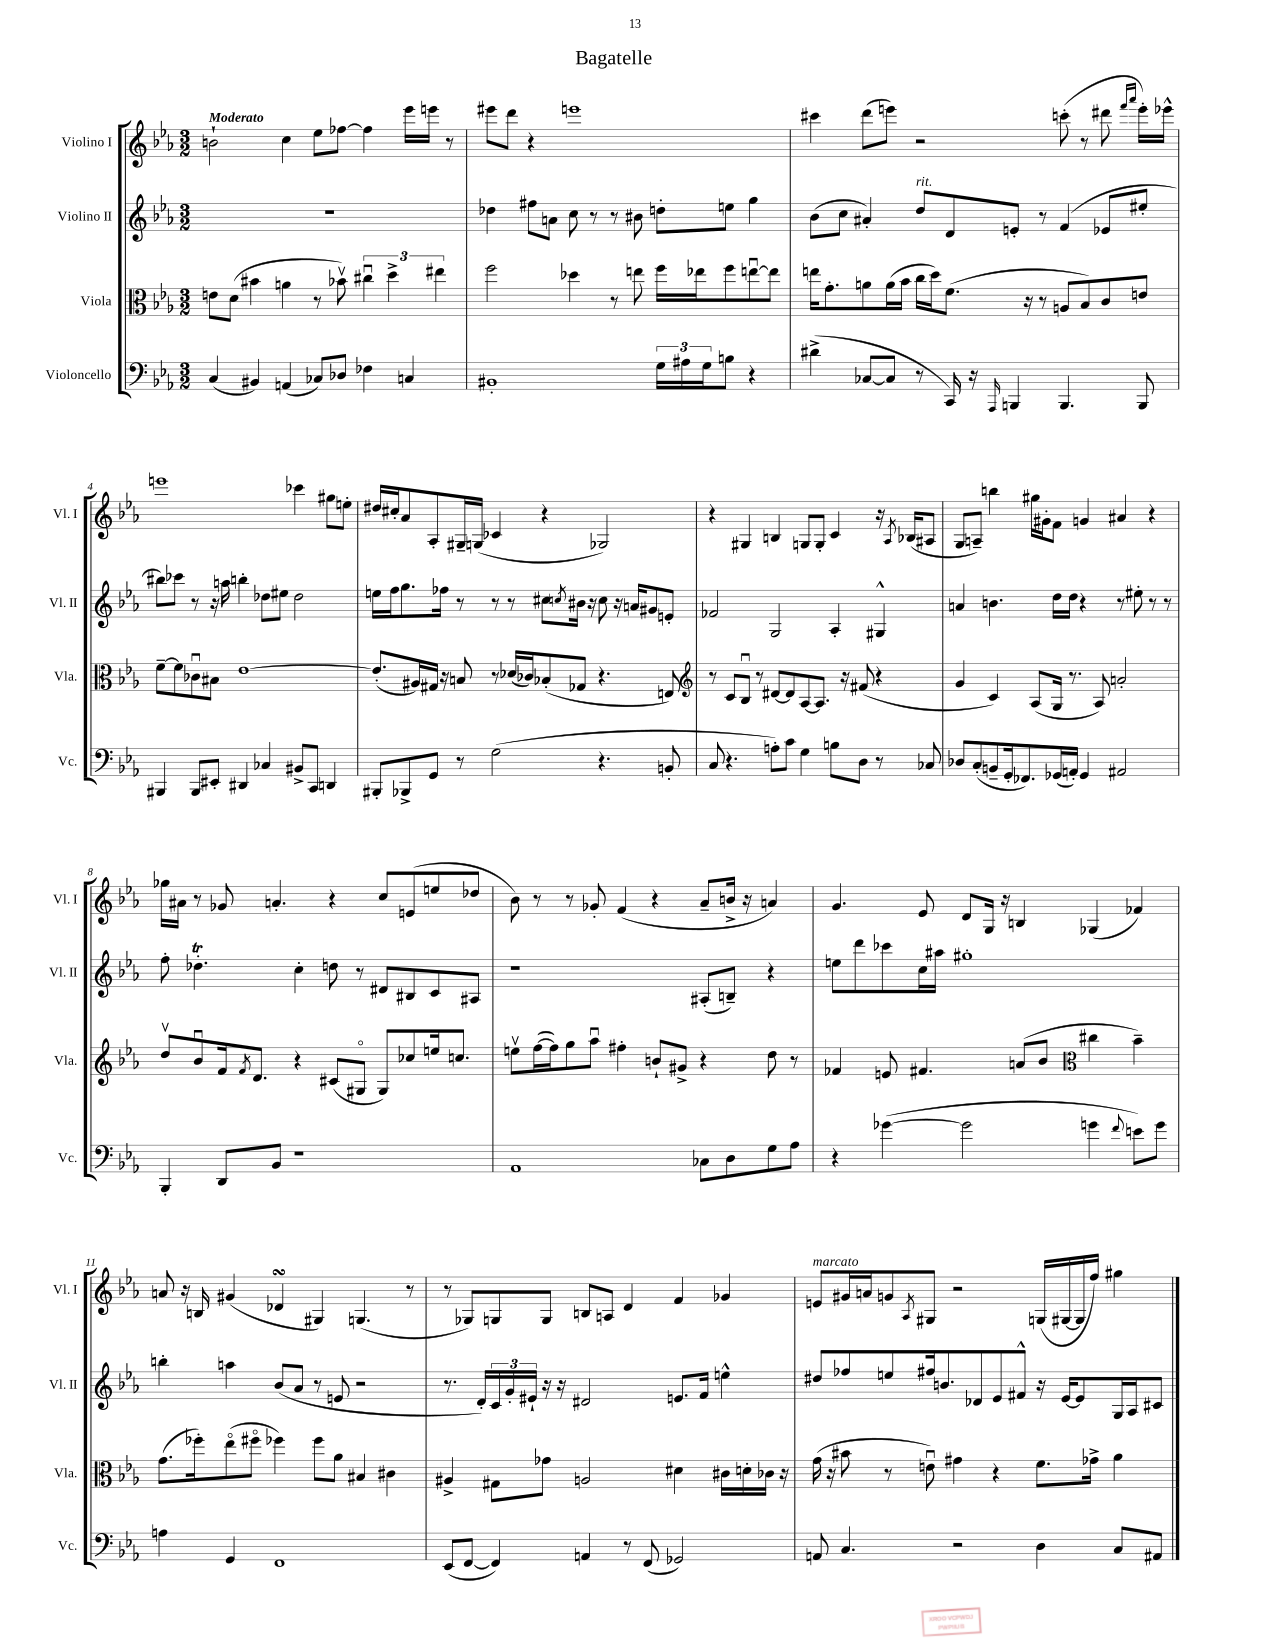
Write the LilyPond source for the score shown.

\header { title = "Bagatelle" }
<<
\new StaffGroup <<
\new Staff = "s0" \with { instrumentName = "Violino I" shortInstrumentName = "Vl. I" } {
    \clef treble \key ees \major \numericTimeSignature \time 3/2 \tempo "Moderato"
    b'2-! c''4 ees''8 fes''8~ fes''4 ees'''16 e'''16 r8 |
    eis'''8 d'''8 r4 e'''1 |
    cis'''4 d'''8( e'''8) r2 c'''8-.( r8 dis'''8 \grace { f'''16 aes'''16 } e'''16-.) ees'''16-^ |
    e'''1 ces'''4 gis''8 e''8-. |
    dis''16 cis''16-. aes'8 aes8-. gis16-- g16( ces'4 r4 ges2) |
    r4 gis4 b4 g8 g8-. c'4 r16 \acciaccatura { aes8 } bes16( ais8 |
    g8 a8--) b''4 gis''16 gis'16-. f'8 g'4 ais'4 r4 |
    ges''16 ais'16 r8 ges'8 a'4.-. r4 c''8 e'8( e''8 des''8 |
    bes'8) r8 r8 ges'8-. f'4( r4 aes'8-- b'16-> r16 a'4) |
    g'4. ees'8 d'8 g16 r16 b4 ges4( fes'4) |
    a'8 r16 b16 gis'4( des'4\turn gis4) g4.( r8 |
    r8 ges8) g8 g8 b8 a8 d'4 f'4 ges'4 |
    e'8^\markup { \italic "marcato" } gis'16 a'16 g'8 \acciaccatura { aes8 } gis8 r2 g16( gis16~ gis16 f''16) gis''4 \bar "|." |
}
\new Staff = "s1" \with { instrumentName = "Violino II" shortInstrumentName = "Vl. II" } {
    \clef treble \key ees \major \numericTimeSignature \time 3/2
    R1. |
    des''4 fis''8 a'8 c''8 r8 r8 bis'8 d''8-. e''8 g''4 |
    bes'8( c''8 ais'4-.) d''8^\markup { \italic "rit." } d'8 e'8-. r8 f'4( ees'8 eis''8-. |
    bis''8) ces'''8 r8 r16 a''16 b''4-. des''8 eis''8 des''2 |
    e''16 f''16 g''8. fes''16 r8 r8 r8 cis''8 \acciaccatura { c''8 } bis'16 r16 c''8 r16 a'16 gis'8 e'8-. |
    fes'2 g2 aes4-. gis4-^ |
    a'4 b'4. d''16 d''16 r4 r8 eis''8-. r8 r8 |
    f''8-. des''4.-.\trill c''4-. d''8 r8 dis'8 bis8 c'8 ais8 |
    r1 ais8-.( b8--) r4 |
    e''8 d'''8 ces'''8 c''16 ais''16 gis''1-. |
    b''4-. a''4 bes'8( aes'8 r8 e'8 r2 |
    r8. d'16-.) \tuplet 3/2 { c'16 g'16-. eis'16-! } r16 r16 dis'2 e'8. f'16 e''4-^ |
    dis''8 fes''8 e''8 fis''16 b'8. des'8 ees'8 fis'8-^ r16 ees'16~ ees'8 g16 aes16 cis'8 \bar "|." |
}
\new Staff = "s2" \with { instrumentName = "Viola" shortInstrumentName = "Vla." } {
    \clef alto \key ees \major \numericTimeSignature \time 3/2
    e'8 d'8( bis'4 a'4 r8 bes'8\upbow) \tuplet 3/2 { cis''4\downbow d''4-> eis''4 } |
    f''2 des''4 r8 e''8 f''16 ees''16 f''8 e''8~\downbow e''8 |
    e''16 g'8.-. a'8 a'16( bes'16 c''16 d''16) f'8.( r16 r8 a8 bes8) c'8 e'8 |
    f'8~-- f'8 ces'8\downbow bis8 ees'1~ |
    ees'8.-.( ais16) gis16 r16 b8 r8 des'16( ces'16) bes8-.( ges8 r4. e8) |
    \clef treble r8 c'8 bes8\downbow r8 dis'8~ dis'8 aes8~ aes8. r16 fis'8( r4 |
    g'4 c'4) aes8( g16 r8. aes8) a'2-. |
    d''8\upbow bes'8\downbow f'16 \acciaccatura { f'8 } d'8. r4 cis'8( gis8\flageolet gis8) ces''8 e''16 c''8. |
    e''8\upbow f''16~( f''16) g''8 aes''8\downbow fis''4-. b'8-! gis'8-> r4 d''8 r8 |
    fes'4 e'8 fis'4. a'8( bes'8 \clef alto cis''4 bes'4--) |
    g'8.( fes''16-.) ees''8\flageolet( fis''8\flageolet fes''4) fes''8 aes'8 bis4 cis'4 |
    ais4-> gis8 ges'8 a2 dis'4 cis'16 d'16-. ces'16 r16 |
    g'16( r16 bis'8 r8 e'8\downbow) gis'4 r4 f'8. ges'16-> aes'4 \bar "|." |
}
\new Staff = "s3" \with { instrumentName = "Violoncello" shortInstrumentName = "Vc." } {
    \clef bass \key ees \major \numericTimeSignature \time 3/2
    c4( bis,4) a,4( ces8) des8 fes4 c4 |
    bis,1-. \tuplet 3/2 { g16 ais16 g16 } b8 r4 |
    dis'4->( ces8~ ces8 r8 c,16) r16 \grace { aes,,16 } b,,4 b,,4. b,,8 |
    bis,,4 bis,,8 eis,8-. dis,4 ces4 bis,8-> c,8 d,4 |
    bis,,8-. bes,,8-> g,8 r8 g2( r4. b,8-. |
    c8 r4. a8-.) c'8 g4 b8 d8 r8 ces8 |
    des8 c8-.( b,8-- g,16-. fes,8.) ges,16( a,16-.) ges,4 ais,2 |
    bes,,4-. d,8 bes,8 r1 |
    aes,1 ces8 d8 g8 aes8 |
    r4 ges'4~( ges'2 g'4 \appoggiatura { f'8 } e'8) g'8 |
    a4 g,4 f,1 |
    ees,8( f,8~ f,4) a,4 r8 f,8( ges,2) |
    a,8 c4. r2 d4 c8 ais,8 \bar "|." |
}
>>
>>
